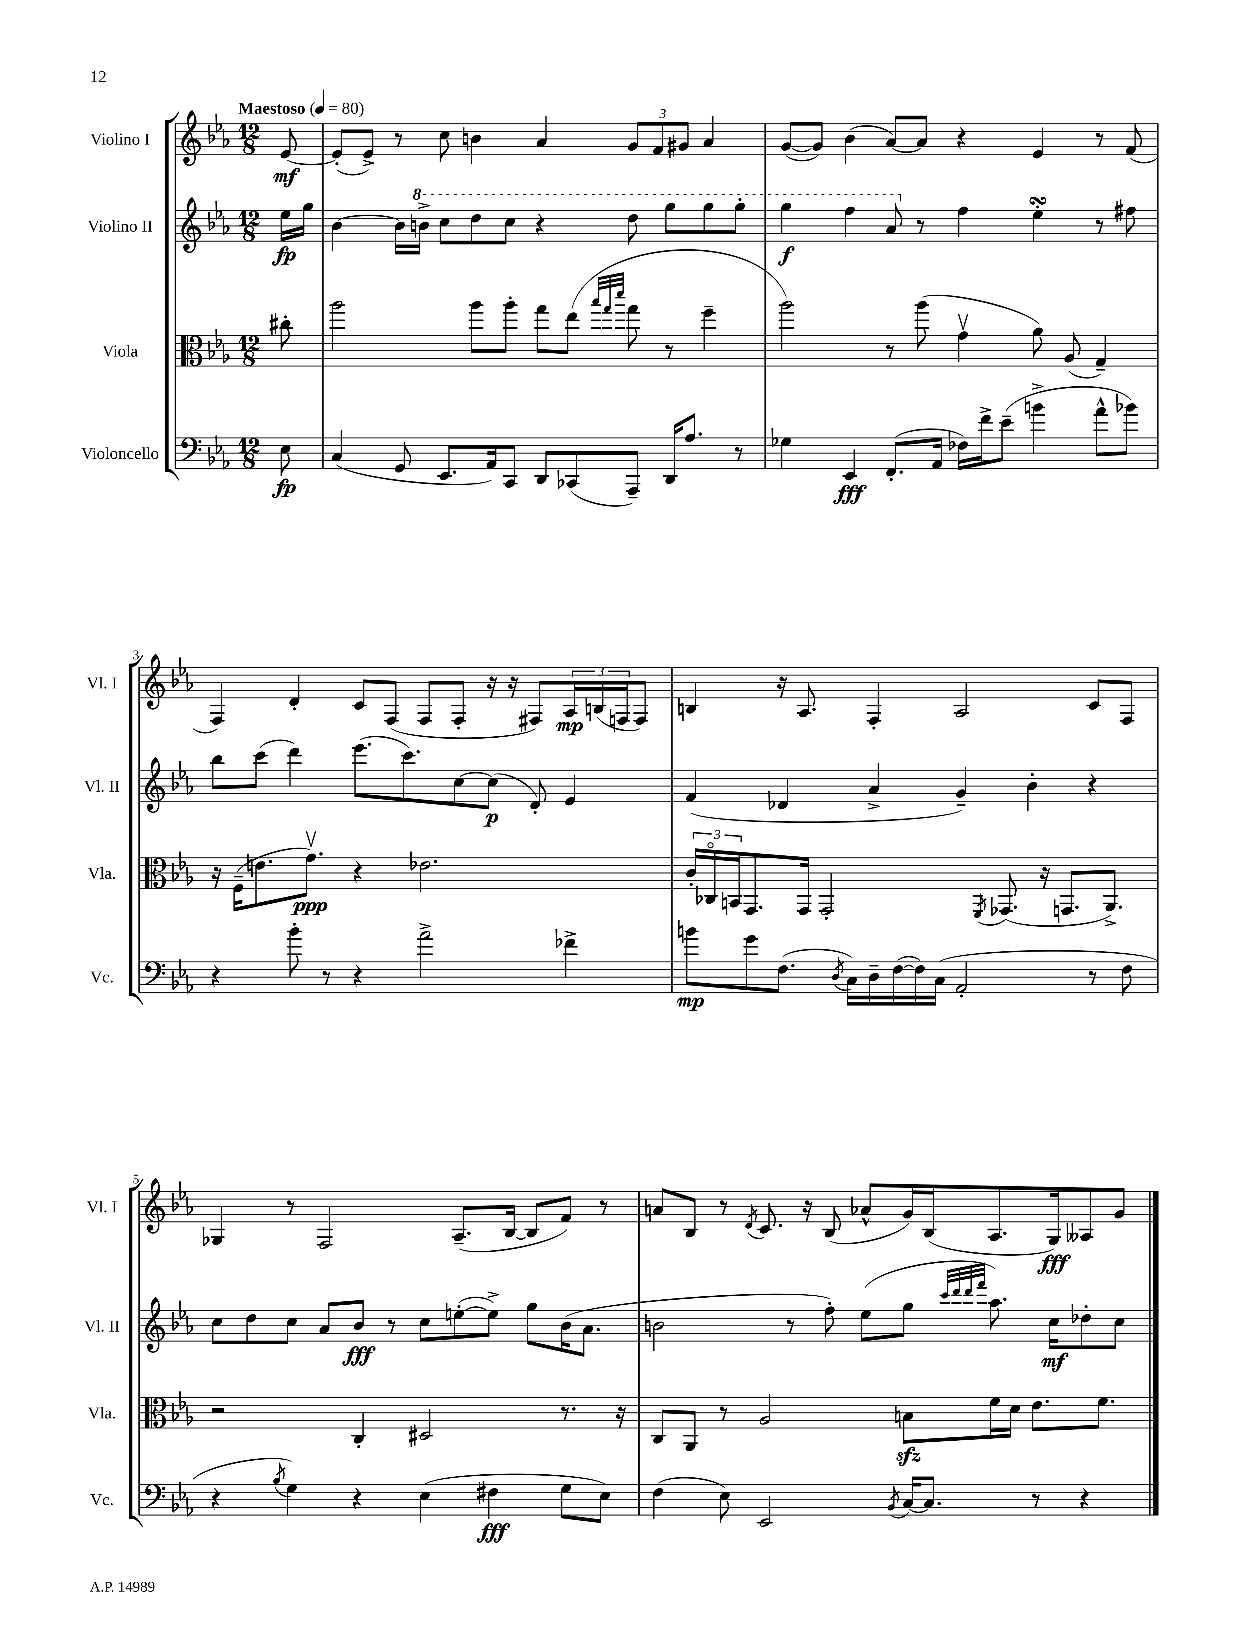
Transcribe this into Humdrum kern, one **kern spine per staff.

**kern	**kern	**kern	**kern
*staff4	*staff3	*staff2	*staff1
*clefF4	*clefC3	*clefG2	*clefG2
*k[b-e-a-]	*k[b-e-a-]	*k[b-e-a-]	*k[b-e-a-]
*M12/8	*M12/8	*M12/8	*M12/8
*MM80	*MM80	*MM80	*MM80
8E-	8cc#'	16ee-	[8e-
.	.	16gg	.
=	=	=	=
(4C	2aa-	[4b-	(8e-']
.	.	.	8e-^)
8GG	.	16b-]	8r
.	.	16bb^	.
8.EE-	.	8ccc	8cc
.	8aa-	8ddd	4b
16AA-)	.	.	.
8CC	8aa-'	8ccc	.
8DD	8gg	4r	4a-
(8CC-	(8ee-	.	.
.	32qqbb-	.	.
.	32qqgg	.	.
.	32qqddd	.	.
8AAA-~)	8gg	8ddd	12g
.	.	.	12f
16DD	8r	8ggg	.
.	.	.	12g#
8.A-	.	.	.
.	4ff~	8ggg	4a-
8r	.	8ggg'	.
=	=	=	=
4G-	2aa-)	4ggg	([8g
.	.	.	8g])
4EE-	.	4fff	(4b-
(8.FF'	8r	8aa-	[8a-)
.	(8aa-	8r	8a-]
16AA-	.	.	.
16F-)	4gv	4ff	4r
16f^	.	.	.
(8e-~	.	.	.
4b^	8a-)	4ee-'	4e-
.	(8A-	.	.
8a-^^	4G~)	8r	8r
8b-)	.	8ff#	(8f
=	=	=	=
4r	16r	8bb-	4F)
.	(16F~	.	.
.	8.e	(8ccc	.
8b-'	.	4ddd)	4d'
.	8.gv)	.	.
8r	.	.	.
4r	4r	(8.eee-	8c
.	.	.	(8F
.	.	8.ccc)	.
2a-^	2.e-	.	8F
.	.	[8cc	8F'
.	.	(8cc]	16r
.	.	.	16r
.	.	8d')	8F#)
4f-^	.	4e-	24A-
.	.	.	(24B
.	.	.	24F
.	.	.	8F)
=	=	=	=
8b	24c'	(4f	4B
.	24C-o	.	.
.	24BB	.	.
8g	8.GG	.	.
(8.F	.	4d-	16r
.	16GG	.	8.A-
.	2GG'	.	.
8qD	.	.	.
16C)	.	.	.
16D~	.	4a-^	4F'
([16F	.	.	.
16F])	.	.	.
(16C	.	.	.
2AA-'	.	4g~)	2A-
.	8qFF	.	.
.	(8.GG-	.	.
.	.	4b-'	.
.	16r	.	.
.	8.GG	.	.
8r	.	4r	8c
.	8.AA-^)	.	.
8F	.	.	8F
=	=	=	=
4r	2r	8cc	4G-
.	.	8dd	.
8qB-	.	.	.
4G)	.	8cc	8r
.	.	8a-	2F
4r	4C'	8b-	.
.	.	8r	.
(4E-	2D#	8cc	.
.	.	([8ee'	(8.A-~
4F#	.	8ee^])	.
.	.	.	[16B-
.	.	8gg	8B-]
8G	8.r	(16b-	8f)
.	.	8.a-	.
8E-)	.	.	8r
.	16r	.	.
=	=	=	=
(4F	8C	2b	8a
.	8AA-	.	8B-
8E-)	8r	.	8r
.	.	.	8qd
2EE-	2A-	.	8.c
.	.	8r	.
.	.	.	16r
.	.	8ff')	(8B-
.	.	(8ee-	8a-^^
8qBB-	.	.	.
[16C	8B	8gg	16g)
8.C]	.	.	(16B-
.	.	32qqccc	.
.	.	32qqddd	.
.	.	32qqddd	.
.	.	32qqfff	.
.	16f	8.aa-)	8.A-
.	16d	.	.
8r	8.e-	.	.
.	.	16cc	16G)
4r	.	8dd-'	8A--
.	8.f	.	.
.	.	8cc	8g
==	==	==	==
*-	*-	*-	*-
